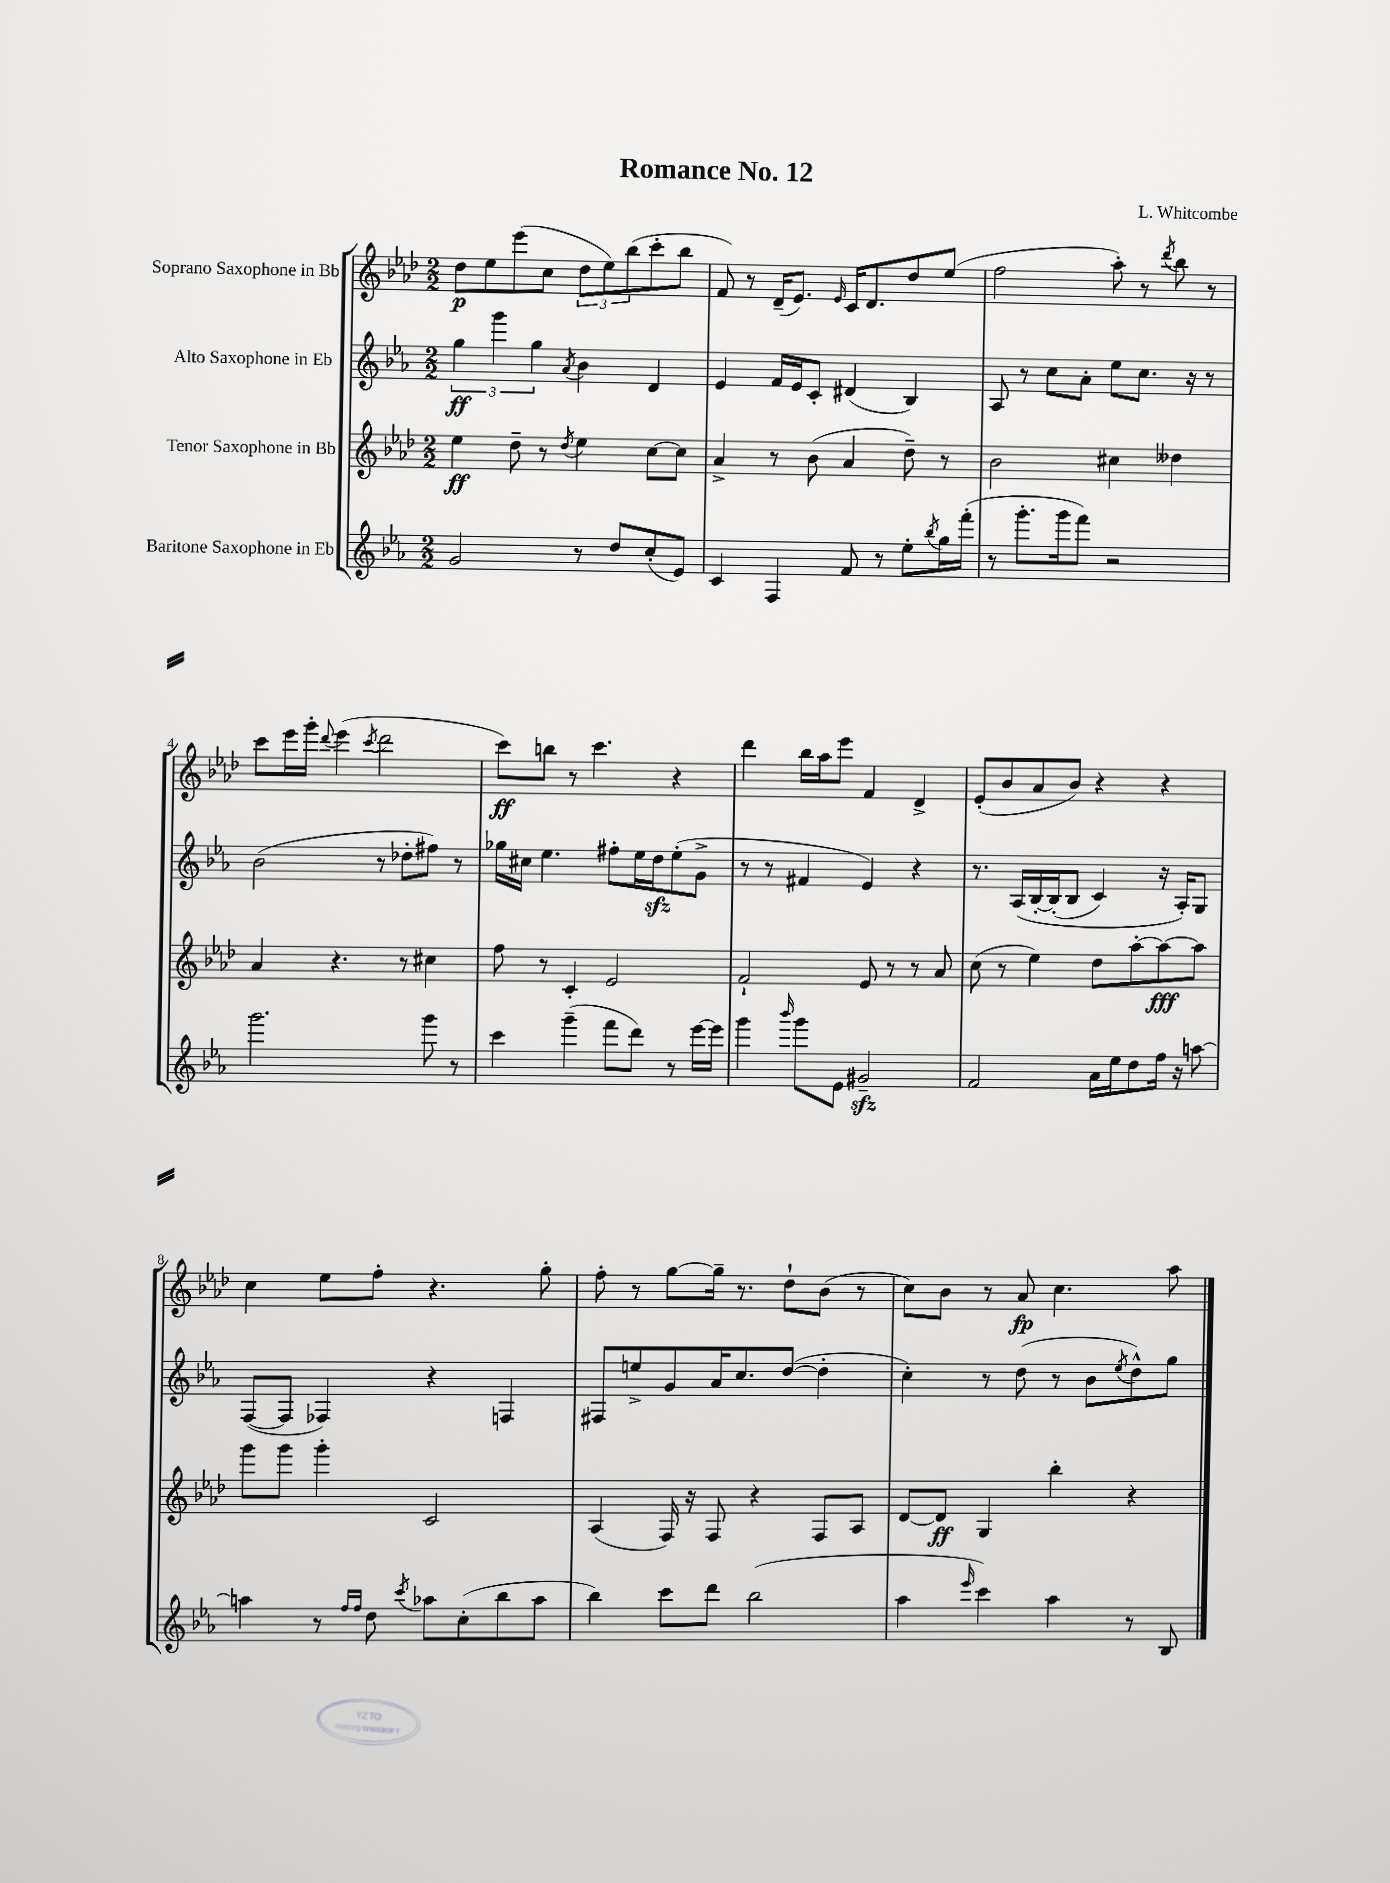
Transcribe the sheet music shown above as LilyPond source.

\header { title = "Romance No. 12" composer = "L. Whitcombe" }
<<
\new StaffGroup <<
\new Staff = "s0" \with { instrumentName = "Soprano Saxophone in Bb" } {
    \clef treble \key aes \major \numericTimeSignature \time 2/2
    des''8\p ees''8 ees'''8( c''8 \tuplet 3/2 { des''8 ees''8) bes''8( } c'''8-. bes''8 |
    f'8) r8 des'16--( ees'8.) \grace { ees'16 } c'16 des'8. des''8 ees''8( |
    f''2 aes''8-.) r8 \acciaccatura { des'''8 } bes''8 r8 |
    c'''8 ees'''16 g'''16-. \appoggiatura { des'''8 } ees'''4( \acciaccatura { c'''8 } des'''2 |
    c'''8\ff) b''8 r8 c'''4. r4 |
    des'''4 bes''16 aes''16 ees'''8 f'4 des'4-> |
    ees'8-.( bes'8 aes'8 bes'8) r4 r4 |
    c''4 ees''8 f''8-. r4. g''8-. |
    f''8-. r8 g''8~ g''16-- r8. des''8-! bes'8( r8 |
    c''8) bes'8 r8 aes'8\fp c''4. aes''8 \bar "|." |
}
\new Staff = "s1" \with { instrumentName = "Alto Saxophone in Eb" } {
    \clef treble \key ees \major \numericTimeSignature \time 2/2
    \tuplet 3/2 { g''4\ff g'''4 g''4 } \acciaccatura { aes'8 } bes'4 d'4 |
    ees'4 f'16 ees'16 c'8-. dis'4( bes4) |
    aes8 r8 c''8 aes'8-. ees''8 c''8. r16 r8 |
    bes'2( r8 des''8-. fis''8) r8 |
    ges''16 cis''16 ees''4. fis''8-. ees''16 d''16\sfz ees''8-.( g'8-> |
    r8 r8 fis'4 ees'4) r4 |
    r8. aes16\( bes16~-. bes16-.( bes8 c'4) r16 aes16-.\) g8 |
    f8~( f8 fes4) r4 f4 |
    fis8 e''8-> g'8 aes'16 c''8. d''8~( d''4-. |
    c''4-.) r8 d''8( r8 bes'8 \acciaccatura { ees''8 } d''8-^) g''8 \bar "|." |
}
\new Staff = "s2" \with { instrumentName = "Tenor Saxophone in Bb" } {
    \clef treble \key aes \major \numericTimeSignature \time 2/2
    ees''4\ff des''8-- r8 \acciaccatura { des''8 } ees''4 c''8~ c''8 |
    aes'4-> r8 bes'8( aes'4 des''8--) r8 |
    bes'2 cis''4 deses''4 |
    aes'4 r4. r8 cis''4 |
    f''8 r8 c'4-. ees'2 |
    f'2-! ees'8 r8 r8 aes'8 |
    c''8( r8 ees''4) des''8 aes''8~-. aes''8~\fff aes''8 |
    g'''8 g'''8 g'''4-. c'2 |
    aes4( f16) r16 f8 r4 f8 aes8 |
    des'8~ des'8\ff g4 bes''4-. r4 \bar "|." |
}
\new Staff = "s3" \with { instrumentName = "Baritone Saxophone in Eb" } {
    \clef treble \key ees \major \numericTimeSignature \time 2/2
    g'2 r8 d''8 c''8-.( ees'8) |
    c'4 f4 f'8 r8 ees''8-. \acciaccatura { bes''8 } g''16 f'''16-.( |
    r8 g'''8.-. g'''16 f'''8) r2 |
    g'''2. g'''8 r8 |
    c'''4 g'''4--( f'''8 d'''8) r8 ees'''16~ ees'''16 |
    g'''4 \grace { bes'''16 } g'''8 ees'8 gis'2--\sfz |
    f'2 aes'16 ees''16 d''8 f''16 r16 a''8~ |
    a''4 r8 \grace { f''16 f''16 } d''8 \acciaccatura { c'''8 } aes''8 c''8-.( bes''8 aes''8 |
    bes''4) c'''8 d'''8 bes''2( |
    aes''4 \grace { ees'''16 } c'''4) aes''4 r8 bes8 \bar "|." |
}
>>
>>
